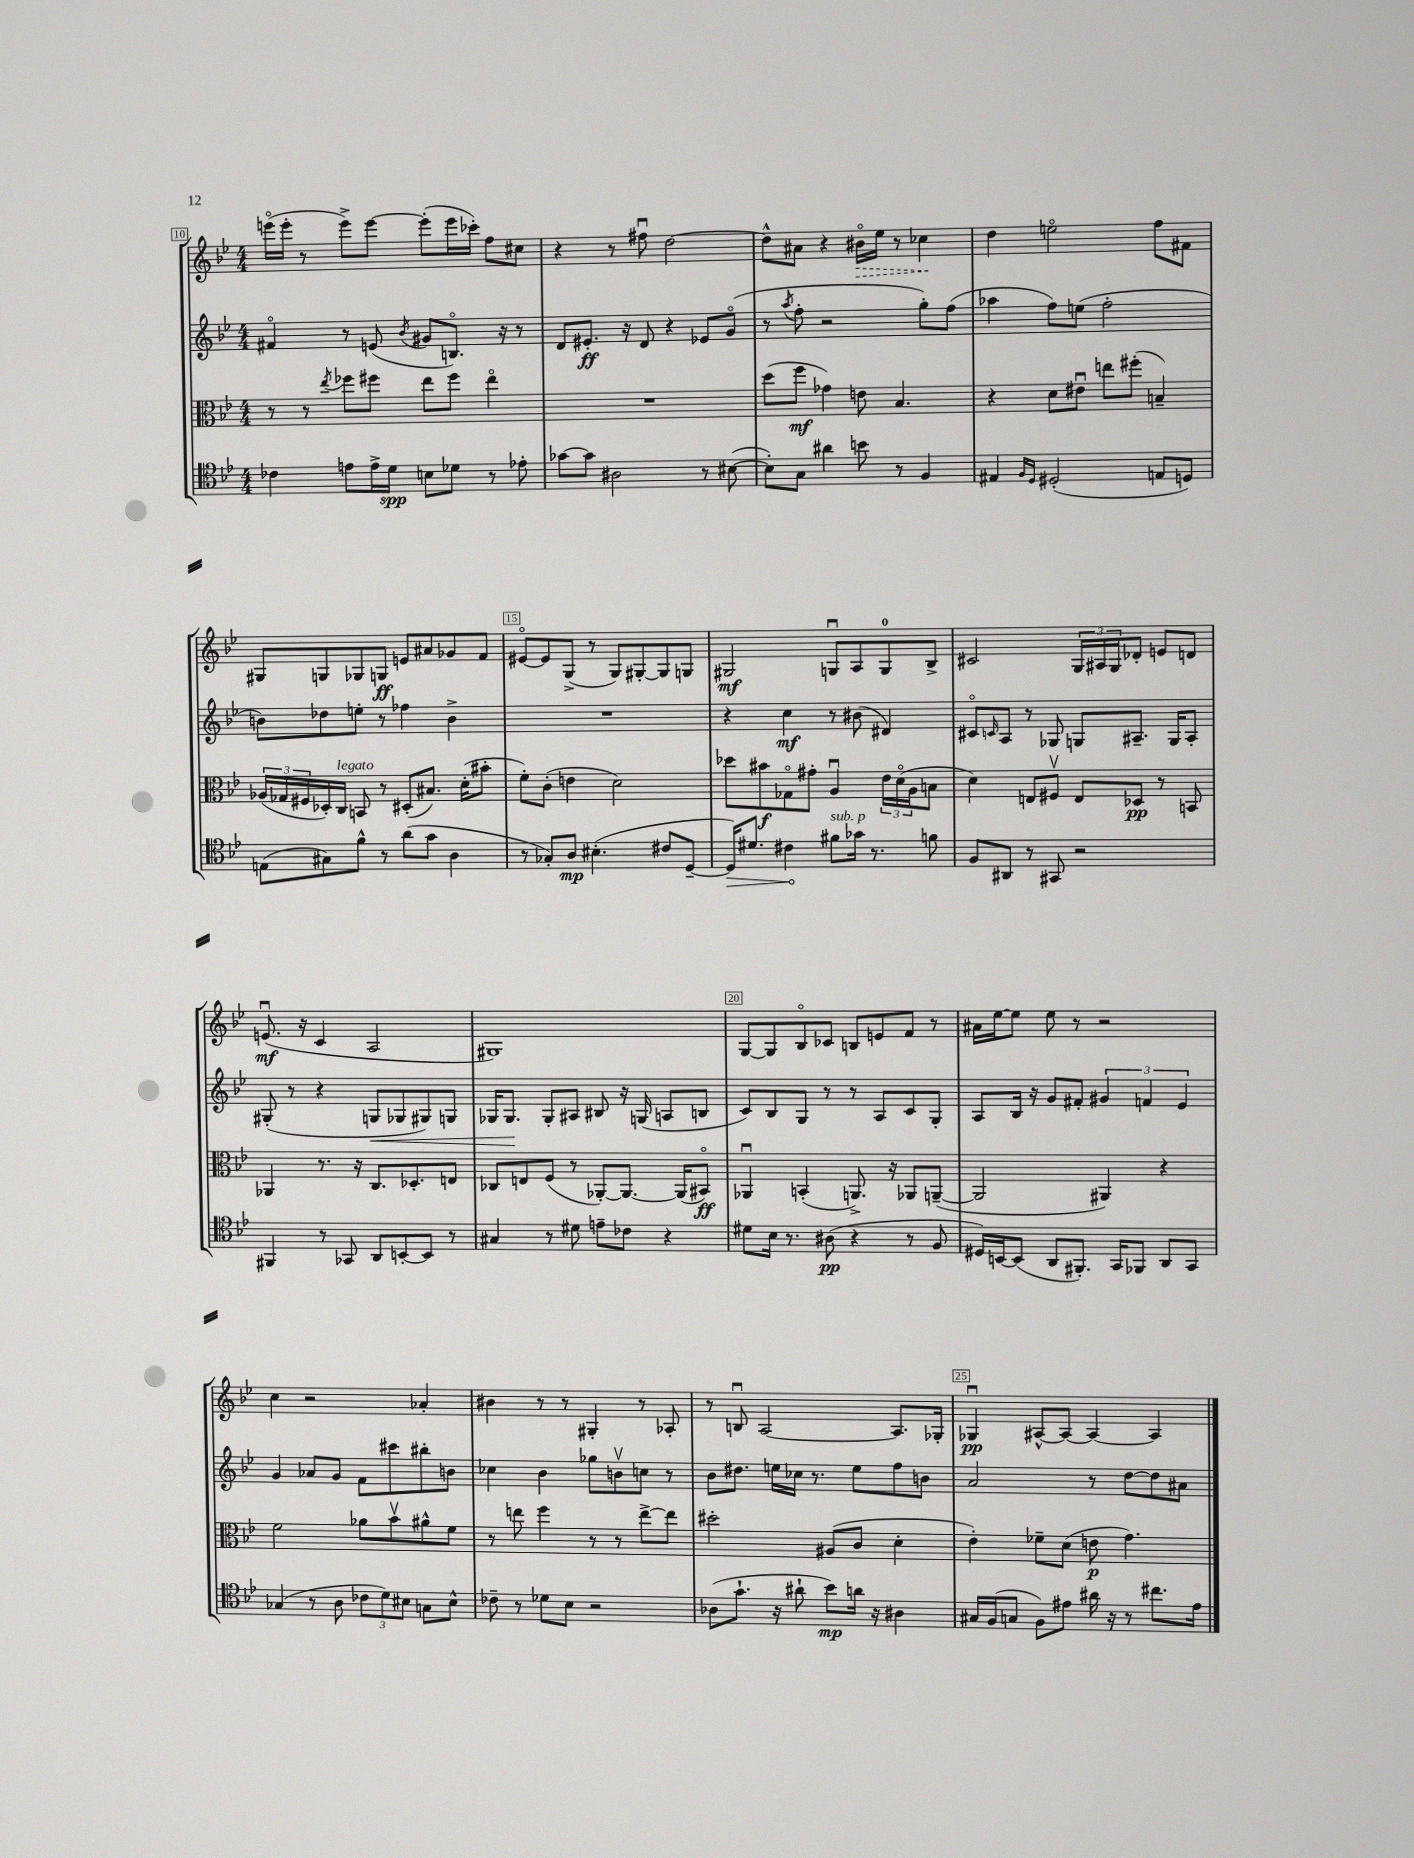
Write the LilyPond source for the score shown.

<<
\new StaffGroup <<
\new Staff = "s0" {
    \clef treble \key bes \major \numericTimeSignature \time 4/4
    e'''16\flageolet( e'''16-. r8 e'''8->) e'''8~ e'''8-.( e'''16 ces'''16-.) f''8 cis''8 |
    r4 r8 fis''8\downbow d''2~ |
    d''8-^ ais'8 r4 \once \override Hairpin.style = #'dashed-line bis'16\flageolet\> ees''16 r8 ces''4\! |
    d''4 e''2\flageolet f''8 fis'8 |
    gis8 g8 ges8 g8\ff e'8 ais'8 ges'8 f'8 |
    eis'8~\flageolet eis'8 g8->( r8 g8) gis8~-. gis8 g8 |
    gis2\mf g8\downbow a8 g8-0 bes8-> |
    cis'2 \tuplet 3/2 { g16 ais16 g16 } des'8-. e'8 d'8 |
    e'8.\downbow\mf( r16 c'4 a2 |
    gis1) |
    g8~ g8 bes8\flageolet ces'8 b8 e'8 f'8 r8 |
    ais'16 ees''16~ ees''8 ees''8 r8 r2 |
    c''4 r2 aes'4-. |
    bis'4 r8 r8 gis4-. r8 aes8-. |
    r8 b8\downbow a2~ a8. ges16-. |
    ges4\downbow\pp ais8~-^ ais8~ ais4~ ais4 \bar "|." |
}
\new Staff = "s1" {
    \clef treble \key bes \major \numericTimeSignature \time 4/4
    fis'4\flageolet r8 e'8( \acciaccatura { bes'8 } gis'8 b8.\flageolet) r16 r8 |
    d'8 eis'8.-.\ff r16 d'8 r4 ees'8 g'8\flageolet( |
    r8 \acciaccatura { a''8 } f''8-. r2 g''8-.) f''8( |
    aes''4 f''8) e''8( f''2-. |
    b'8) des''8 e''8-. r8 fes''4 b'4-> |
    R1 |
    r4 c''4\mf r8 bis'8( dis'4) |
    cis'8\flageolet \grace { c'16 } a8 r8 ges8 g8 ais8.-- g16 ais8-. |
    gis8-.( r8 r4 g8\< ges8 gis8) g8 |
    ges16 ges8.\! ges8-. ais8 bis8 r16 g16( a8 b8 |
    c'8) bes8 g8 r8 r8 a8 c'8 g8-. |
    a8 bes16 r16 g'8 fis'8-. \tuplet 3/2 { gis'4 f'4 ees'4 } |
    g'4 aes'8 g'8 f'8 cis'''8 bis''8-. b'8 |
    ces''4 bes'4 ges''8 b'8\upbow c''8 r8 |
    bes'8 dis''8. e''16 ces''16 r8. e''8 f''8 b'8 |
    a'2 r8 d''8~ d''8 ais'8 \bar "|." |
}
\new Staff = "s2" {
    \clef alto \key bes \major \numericTimeSignature \time 4/4
    r8 r8 \acciaccatura { ees''8 } fes''8 fis''8 ees''8 fis''8 ees''4\flageolet |
    R1 |
    d''8( f''8\mf ges'4) e'8 bes4. |
    r4 d'8 eis'8\downbow e''8 fis''8-.( b4--) |
    \tuplet 3/2 { aes16( ges16 fis16 } des16-.) c16^\markup { \italic "legato" } b,8 r8 dis8-.( bis8.) d'16-.( bis'8-. |
    f'8-.) c'8-.( e'4 d'2) |
    des''8 bis'8\f ges8\flageolet gis'8-. a4\downbow \tuplet 3/2 { ees'16 d'16\flageolet( a16 } b8 |
    d'4) e8 fis8\upbow e8 des8\pp r8 b,8 |
    aes,4 r8. r16 c8. des8.-. e8 |
    ces8 e8 f8( r8 aes,8~-.) aes,8.~ aes,16( bis,8\flageolet\ff) |
    aes,4\downbow b,4-.( a,8.->) r16 aes,8 a,8~--( |
    a,2 ais,4) r4 |
    f'2 aes'8 bes'8\upbow ais'8-^ f'8 |
    r8 e''8 f''4 r8 r8 e''8~-> e''8 |
    dis''2-. ais8( c'8 d'4-. |
    ees'4-.) fes'8-- d'8( e'8\p g'4.) \bar "|." |
}
\new Staff = "s3" {
    \clef tenor \key bes \major \numericTimeSignature \time 4/4
    ces'4 e'8 e'16-> d'16\spp b8 des'8 r8 ees'8-. |
    ges'8~ ges'8 ais2 r8 bis8~( |
    bis8-.) g8 ais'4 b'8 r8 f4 |
    eis4 \grace { f16 d16 } dis2-.( e8 d8) |
    e8( gis8) f'8-^ r8 a'8( g'8 a4 |
    r8 ges8-.) a8\mp bis4.-.( cis'8 d8~-- |
    \once \override Hairpin.circled-tip = ##t d16\>) dis'8. cis'4\! fis'8^\markup { \italic "sub. p" } ges'16 r8. f'8 |
    f8 ais,8 r8 gis,8 r2 |
    fis,4 r8 ges,8 a,8 b,8~-. b,8 r8 |
    gis4 r8 dis'8 e'8-- ces'8 r4 |
    dis'8 bes16 r8. ais8\pp( r4 r8 f8 |
    dis16) b,16~ b,8( a,8 fis,8.-.) g,16 fes,8 a,8 g,8 |
    ges4( r8 a8 \tuplet 3/2 { ces'8 d'8) bis8 } g8 bis8-^ |
    ces'8-- r8 des'8 bes8 r2 |
    aes8( g'8.-! r16 ais'8-! bes'8\mp) a'16 r16 ais4 |
    gis16 f16( g8 f8) eis'8 ais'16 r16 r8 cis''8. eis'16 \bar "|." |
}
>>
>>
\layout { \context { \Score currentBarNumber = #10 \override BarNumber.break-visibility = ##(#f #t #t) barNumberVisibility = #(every-nth-bar-number-visible 5) \override BarNumber.stencil = #(make-stencil-boxer 0.1 0.3 ly:text-interface::print) } }
